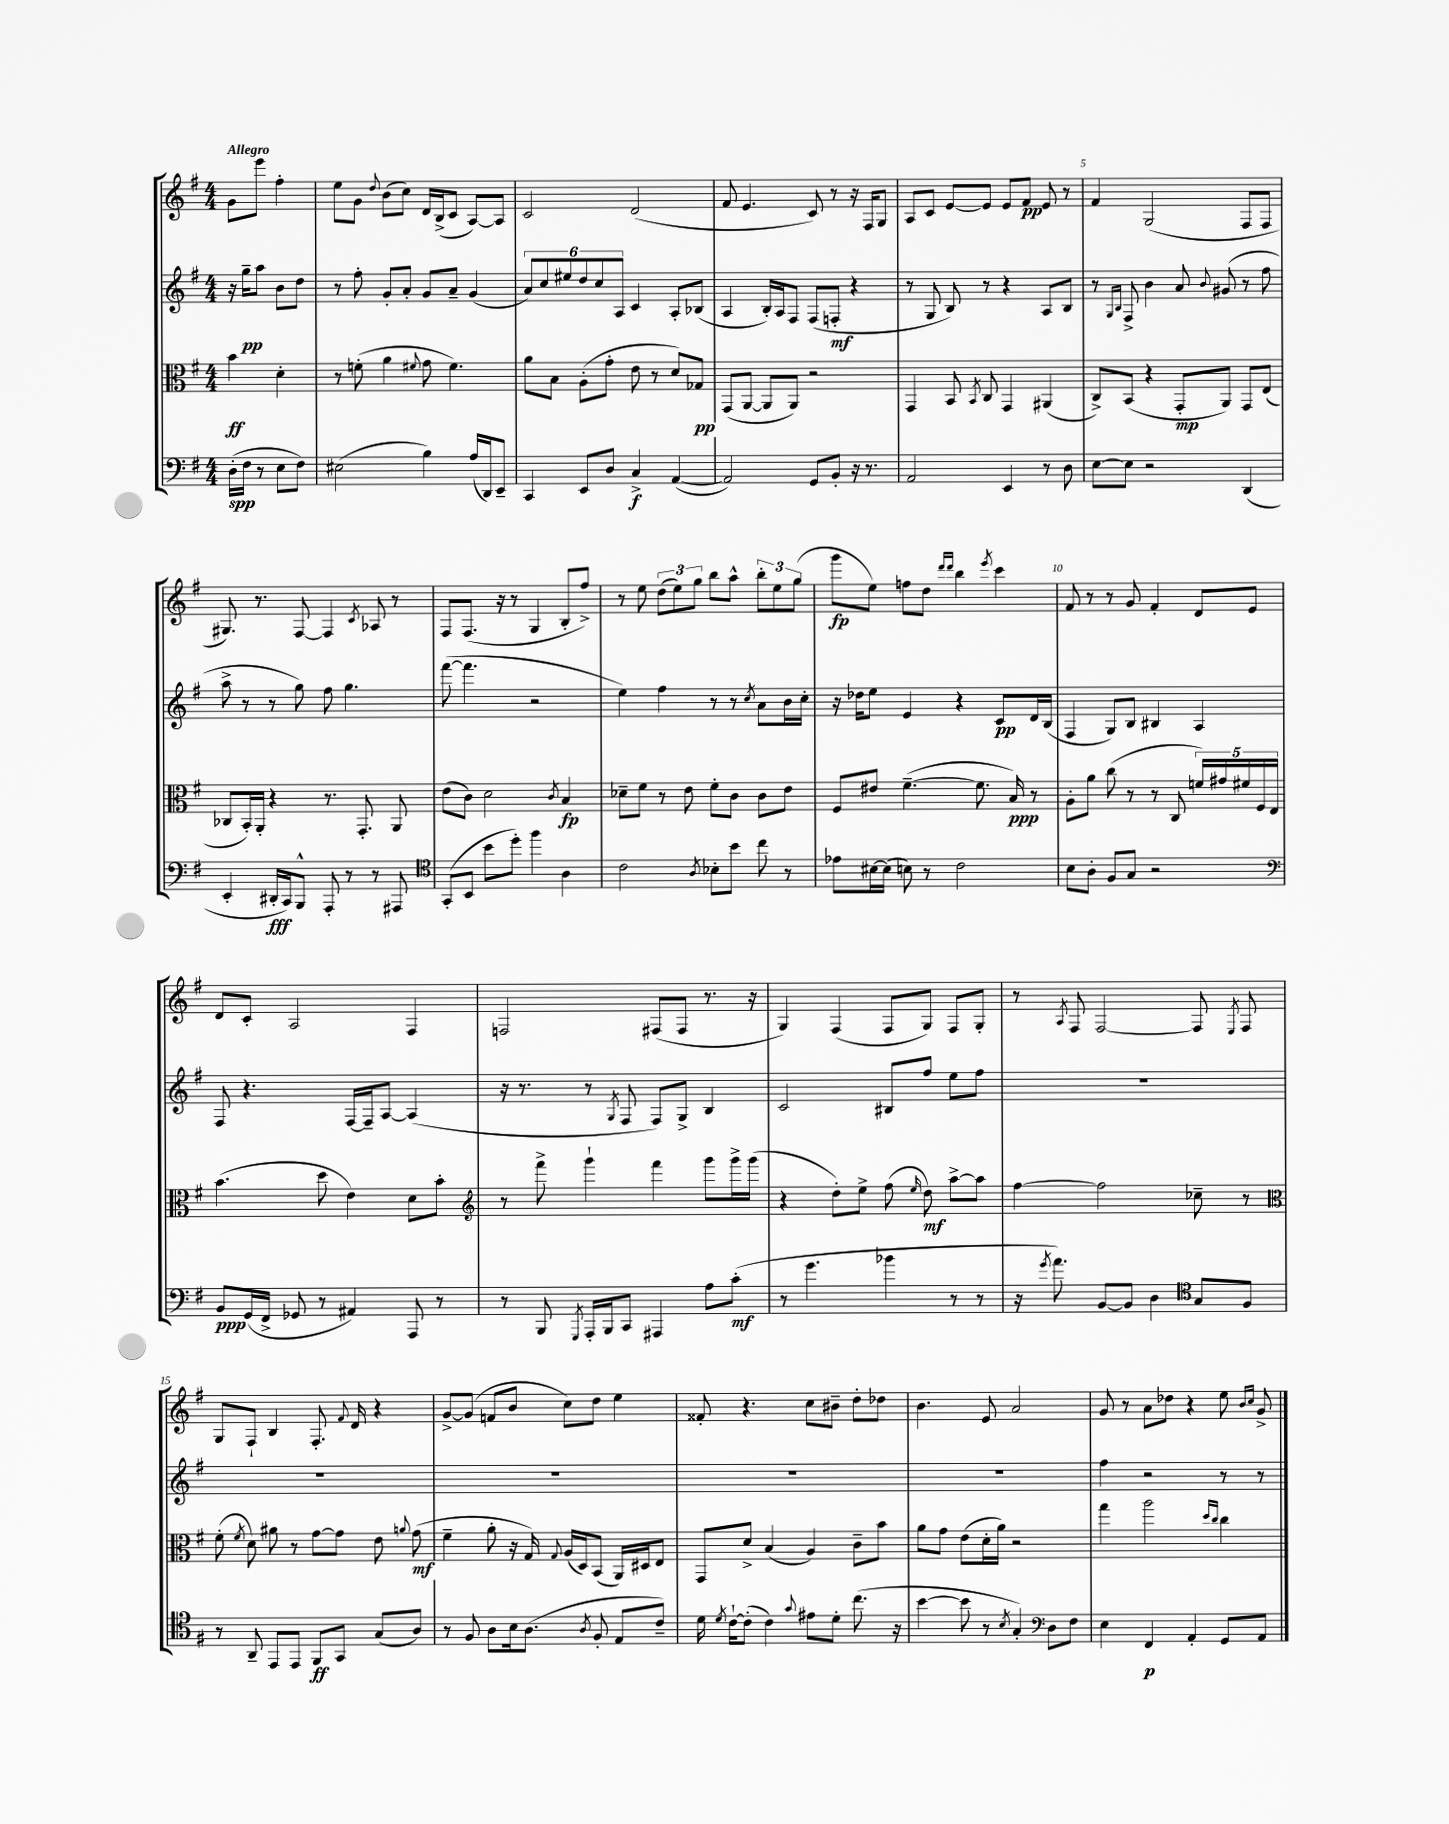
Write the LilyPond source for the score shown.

<<
\new StaffGroup <<
\new Staff = "s0" {
    \clef treble \key g \major \numericTimeSignature \time 4/4 \partial 2 \tempo "Allegro"
    \autoBeamOff g'8[ e'''8] fis''4-. |
    e''8[ g'8] \appoggiatura { d''8 } b'8[( c''8]) d'16[ b16->( c'8] a8[~) a8] |
    c'2 d'2( |
    fis'8 e'4. c'8) r8 r16 fis16[ g8] |
    a8[ c'8] e'8[~ e'8] e'8[ fis'8]\pp e'8 r8 |
    fis'4 g2( fis8[ fis8] |
    gis8.) r8. fis8~ fis4 \acciaccatura { c'8 } aes8 r8 |
    fis8[ fis8.]( r16 r8 g4 b8[-. fis''8]->) |
    r8 e''8 \tuplet 3/2 { d''8[( e''8) g''8] } b''8[ a''8]-^ \tuplet 3/2 { b''8[-. e''8 g''8]( } |
    g'''8[\fp e''8]) f''8[ d''8] \grace { d'''16[ d'''16] } b''4 \acciaccatura { e'''8 } c'''4 |
    fis'8 r8 r8 g'8 fis'4-. d'8[ e'8] |
    d'8[ c'8]-. a2 fis4 |
    f2 fis8[( fis8] r8. r16 |
    g4) fis4( fis8[ g8]) fis8[ g8]-. |
    r8 \acciaccatura { a8 } fis8 fis2~ fis8 \acciaccatura { e8 } fis8 |
    g8[ fis8]-! b4 fis8.-. \appoggiatura { fis'8 } d'16 r4 |
    g'8[~-> g'8]( f'8[ b'8] c''8[) d''8] e''4 |
    fisis'8-. r4. c''8[ bis'8]-- d''8[-. des''8] |
    b'4. e'8 a'2 |
    g'8 r8 a'8[ des''8] r4 e''8 \grace { b'16[ c''16] } g'8-> \bar "|." |
}
\new Staff = "s1" {
    \clef treble \key g \major \numericTimeSignature \time 4/4 \partial 2
    \autoBeamOff r16 g''16[--\pp a''8] b'8[ d''8] |
    r8 fis''8-. g'8[-. a'8]-. g'8[ a'8]-- g'4( |
    \tuplet 6/4 { a'8[) c''8 eis''8 d''8 c''8 a8] } c'4 a8[-. bes8]( |
    a4 b16[-.) a16 fis8] fis8[( f8]-.\mf r4 |
    r8 g8 b8) r8 r4 a8[ b8] |
    r8 \grace { g16[ b16] } fis8-> b'4 a'8 \appoggiatura { b'8 } gis'8( r8 fis''8 |
    a''8-> r8 r8 g''8) fis''8 g''4. |
    fis'''8~( fis'''4. r2 |
    e''4) fis''4 r8 r8 \acciaccatura { c''8 } a'8[ b'16 c''16]-. |
    r16 des''16[ e''8] e'4 r4 c'8[\pp d'16 b16]( |
    fis4 g8[) b8] bis4 a4 |
    fis8 r4. fis16[~ fis16-- a8]~ a4( |
    r16 r8. r8 \acciaccatura { g8 } fis8 fis8[) g8]-> b4 |
    c'2 bis8[ fis''8] e''8[ fis''8] |
    R1 |
    R1 |
    R1 |
    R1 |
    R1 |
    fis''4 r2 r8 r8 \bar "|." |
}
\new Staff = "s2" {
    \clef alto \key g \major \numericTimeSignature \time 4/4 \partial 2
    \autoBeamOff b'4\ff d'4-. |
    r8 f'8-.( a'4 \appoggiatura { fis'8 } g'8 fis'4.) |
    a'8[ b8] a8[-.( g'8]-. e'8 r8 d'8[) ges8]\pp |
    g,8[( a,8]~ a,8[ a,8]) r2 |
    g,4 b,8 \acciaccatura { b,8 } c8 g,4 ais,4( |
    c8[->) b,8]( r4 g,8[-.\mp a,8]) g,8[ e8]( |
    ces8[ b,16-.) a,16]-. r4 r8. g,8.-. a,8 |
    e'8[( c'8]) d'2 \acciaccatura { c'8 } b4\fp |
    des'8[-- fis'8] r8 e'8 fis'8[-. c'8] c'8[ e'8] |
    fis8[ eis'8] fis'4.~--( fis'8. b16\ppp) r8 |
    a8[-. a'8] c''8( r8 r8 c8 \tuplet 5/4 { f'16[) gis'16 fis'16 fis16 e16] } |
    b'4.( d''8 e'4) d'8[ b'8]-. |
    \clef treble r8 fis'''8-> g'''4-! fis'''4 g'''8[ g'''16-> g'''16]( |
    r4 d''8[-.) e''8]-> fis''8( \grace { e''16 } d''8\mf) a''8[~-> a''8] |
    fis''4~ fis''2 ces''8-- r8 |
    \clef alto fis'8-.( \acciaccatura { fis'8 } d'8) ais'8 r8 g'8[~ g'8] e'8 \appoggiatura { a'8 } g'8\mf( |
    fis'4-- a'8-. r16 g16) \appoggiatura { g8 } a16[( d16) b,8]( a,16[) dis16 e8] |
    g,8[ d'8]-> b4( a4) c'8[-- b'8] |
    a'8[ g'8] e'8[( d'16-. a'16]) r2 |
    g''4 a''2 \grace { d''16[ c''16] } c''4 \bar "|." |
}
\new Staff = "s3" {
    \clef bass \key g \major \numericTimeSignature \time 4/4 \partial 2
    \autoBeamOff d16[-.\spp( fis16] r8 e8[ fis8]) |
    eis2( b4) a16[( d,16) e,8]-- |
    c,4 e,8[ d8] c4->\f a,4~( |
    a,2) g,8[ b,8]-. r16 r8. |
    a,2 e,4 r8 d8 |
    e8[~ e8] r2 d,4( |
    e,4-. dis,16[-.\fff c,16) b,,8]-^ a,,8-. r8 r8 ais,,8 |
    \clef tenor g,8[-.( b,8] b'8[ d''8]-.) fis''4 a4 |
    c'2 \acciaccatura { a8 } bes8[-. b'8] c''8 r8 |
    ees'8[ bis16~ bis16]( b8) r8 c'2 |
    b8[ a8]-. fis8[ g8] r2 |
    \clef bass b,8[\ppp g,16( fis,16]-> ges,8 r8 ais,4) a,,8 r8 |
    r8 b,,8 \acciaccatura { g,,8 } a,,16[-. b,,16 c,8] ais,,4 a8[ c'8]-.\mf( |
    r8 g'4. bes'4 r8 r8 |
    r16 \acciaccatura { g'8 } a'8.) b,8[~ b,8] d4 \clef tenor g8[ fis8] |
    r8 a,8-- e,8[ e,8] fis,8[\ff g,8] g8[( a8]) |
    r8 fis8 a8[ b16 a8.]( \acciaccatura { a8 } fis8-. e8[ c'8]--) |
    d'16 \acciaccatura { d'8 } c'16[~-! c'8]-.( c'4) \appoggiatura { g'8 } eis'8[ d'8]-. c''8.( r16 |
    b'4~ b'8 r8 \acciaccatura { b8 } g4-.) \clef bass d8[ fis8] |
    e4 fis,4\p a,4-. g,8[ a,8] \bar "|." |
}
>>
>>
\layout { \context { \Score \override BarNumber.break-visibility = ##(#f #t #t) barNumberVisibility = #(every-nth-bar-number-visible 5) } }
